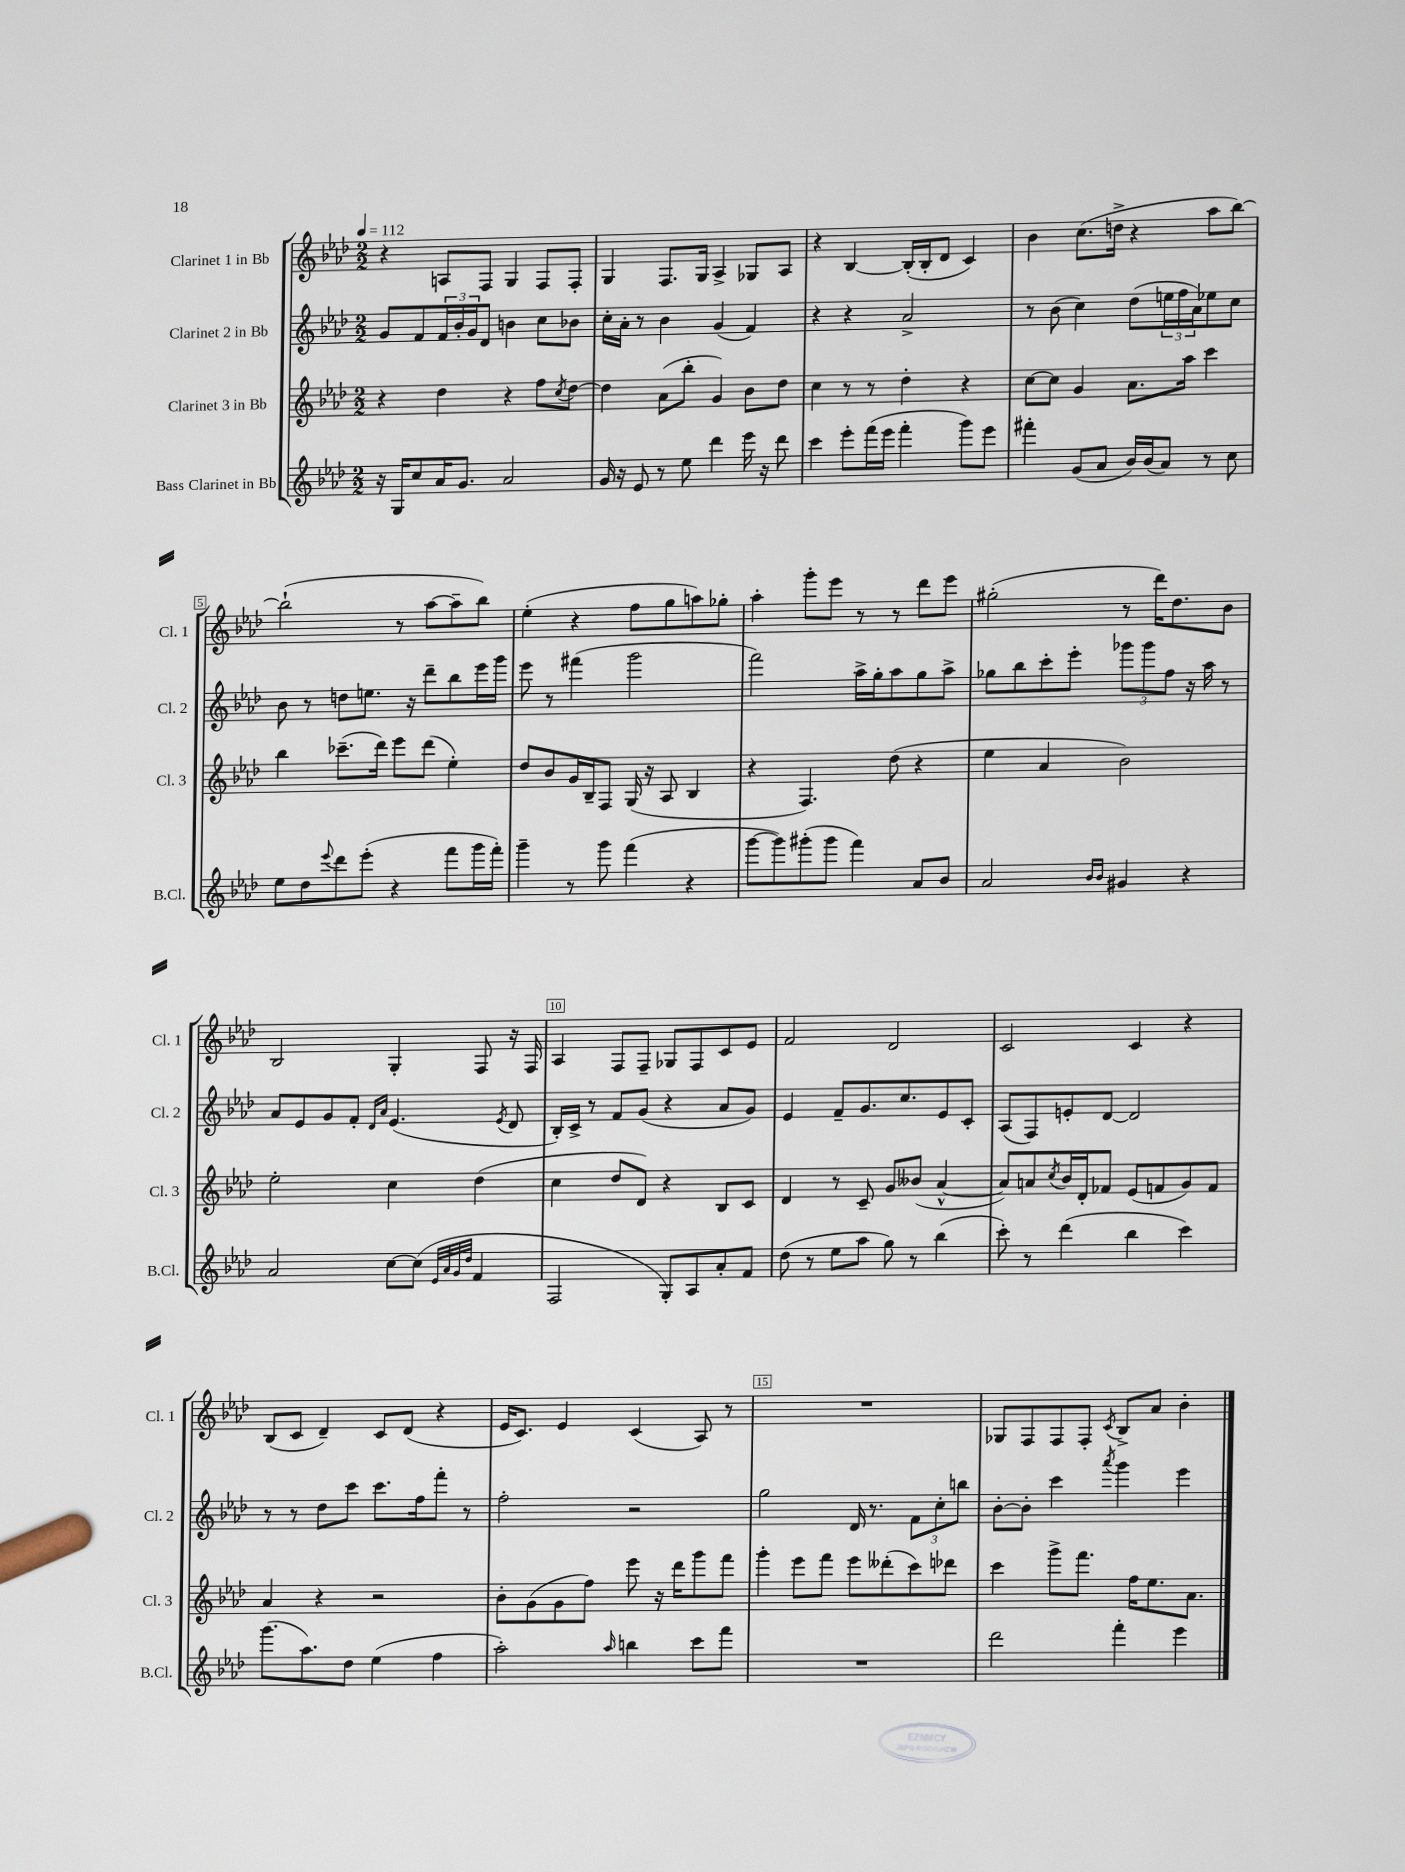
<<
\new StaffGroup <<
\new Staff = "s0" \with { instrumentName = "Clarinet 1 in Bb" shortInstrumentName = "Cl. 1" } {
    \clef treble \key aes \major \numericTimeSignature \time 2/2 \tempo 4 = 112
    r4 a8 f8 g4 f8 f8-. |
    g4 f8. g16 aes4-> ges8 aes8 |
    r4 bes4~ bes16-.( bes16-. des'8 c'4) |
    bes'4 c''8.( d''16-> r4 aes''8 bes''8~) |
    bes''2-!( r8 aes''8~ aes''8-- bes''8) |
    ees''4-.( r4 f''8 g''8 a''8) ges''8-. |
    aes''4-. g'''8-. ees'''8 r8 r8 des'''8 ees'''8 |
    gis''2-.( r8 des'''16) des''8. bes'8 |
    bes2 g4-. f8 r16 f16 |
    aes4 f8 f8-- ges8 f8 c'8 ees'8 |
    f'2 des'2 |
    c'2 c'4 r4 |
    bes8( c'8 des'4--) c'8 des'8( r4 |
    ees'16 c'8.) ees'4 c'4( aes8) r8 |
    R1 |
    ges8 f8 f8 f8-. \acciaccatura { c'8 } bes8-> aes'8 bes'4-. \bar "|." |
}
\new Staff = "s1" \with { instrumentName = "Clarinet 2 in Bb" shortInstrumentName = "Cl. 2" } {
    \clef treble \key aes \major \numericTimeSignature \time 2/2
    g'8 f'8 \tuplet 3/2 { f'16 bes'16-. g'16 } des'8 b'4 c''8 bes'8 |
    c''16-. aes'16-. r8 bes'4 g'4( f'4) |
    r4 r4 aes'2-> |
    r8 bes'8( c''4) des''8( \tuplet 3/2 { e''16 f''16 aes'16) } ees''8 c''8 |
    bes'8 r8 d''8 e''8. r16 des'''8-- bes''8 ees'''16 g'''16 |
    ees'''8 r8 fis'''4( g'''2 |
    f'''2) aes''16-> g''16-. aes''8 g''8 aes''8-> |
    ges''8 bes''8 c'''8-. ees'''8-. \tuplet 3/2 { ges'''8 ges'''8 f''8 } r16 aes''16 r8 |
    aes'8 ees'8 g'8 f'8-. \grace { des'16 aes'16 } ees'4.( \acciaccatura { ees'8 } des'8 |
    bes16-.) c'16-> r8 f'8 g'8( r4 aes'8 g'8) |
    ees'4 f'8-- g'8. c''8. ees'8 c'8-. |
    aes8( f8) e'8-. des'8~ des'2 |
    r8 r8 des''8 c'''8 c'''8. f''16 f'''8-. r8 |
    f''2-. r2 |
    g''2 des'16 r8. \tuplet 3/2 { f'8 c''8-. b''8 } |
    bes'8~-. bes'8-. c'''4 \acciaccatura { aes'''8 } g'''4 ees'''4 \bar "|." |
}
\new Staff = "s2" \with { instrumentName = "Clarinet 3 in Bb" shortInstrumentName = "Cl. 3" } {
    \clef treble \key aes \major \numericTimeSignature \time 2/2
    r4 des''4 r4 f''8 \acciaccatura { c''8 } des''8~ |
    des''4 aes'8( bes''8-. g'4) bes'8 des''8 |
    c''4 r8 r8 des''4-. r4 |
    c''8~ c''8 g'4 aes'8. aes''16 c'''4 |
    bes''4 ces'''8.--( des'''16) ees'''8 des'''8( ees''4-.) |
    des''8 bes'8 g'16 bes16-- f8 g16( r16 aes8 bes4 |
    r4 f4.) des''8( r4 |
    ees''4 aes'4 bes'2) |
    ees''2-. c''4 des''4( |
    c''4 des''8 des'8) r4 bes8 c'8 |
    des'4 r8 c'8-- g'8 beses'8( aes'4~-^ |
    aes'8) a'8 \acciaccatura { c''8 } bes'16 des'16-. fes'8 ees'8( f'8 g'8) f'8 |
    aes'4 r4 r2 |
    bes'8-. g'8( g'8 f''8) ees'''8 r16 des'''16 g'''8 f'''8 |
    g'''4-. ees'''8 f'''8 ees'''8 deses'''8-.( c'''8) des'''8 |
    c'''4 g'''8-> f'''8. f''16 ees''8. aes'8. \bar "|." |
}
\new Staff = "s3" \with { instrumentName = "Bass Clarinet in Bb" shortInstrumentName = "B.Cl." } {
    \clef treble \key aes \major \numericTimeSignature \time 2/2
    r16 g16 c''8 aes'16 g'8. aes'2 |
    g'16 r16 ees'8 r8 ees''8 des'''4 ees'''16 r16 des'''8 |
    c'''4 ees'''8-. f'''16( ees'''16 f'''4-. g'''8) ees'''8 |
    fis'''4-. g'8( aes'8 bes'16) bes'16( aes'8) r8 c''8 |
    ees''8 des''8 \appoggiatura { ees'''8 } des'''8 ees'''8-.( r4 f'''8 g'''16 f'''16-.) |
    g'''4-- r8 g'''8 f'''4( r4 |
    g'''8~ g'''8) gis'''8-.( gis'''8 f'''4) aes'8 bes'8 |
    aes'2 \grace { bes'16 bes'16 } gis'4 r4 |
    aes'2 c''8~ c''8( \grace { ees'32 aes'32 g'32 des''32 } f'4 |
    f2 g8-.) aes8 aes'8-. f'8 |
    des''8( r8 ees''8 aes''8 g''8) r8 bes''4( |
    c'''8-.) r8 des'''4( bes''4 c'''4) |
    g'''8.( aes''8.) des''8 ees''4( f''4 |
    aes''2-.) \grace { aes''16 } b''4 c'''8 f'''8 |
    R1 |
    des'''2 f'''4-. ees'''4 \bar "|." |
}
>>
>>
\layout { \context { \Score \override BarNumber.break-visibility = ##(#f #t #t) barNumberVisibility = #(every-nth-bar-number-visible 5) \override BarNumber.stencil = #(make-stencil-boxer 0.1 0.3 ly:text-interface::print) } }
